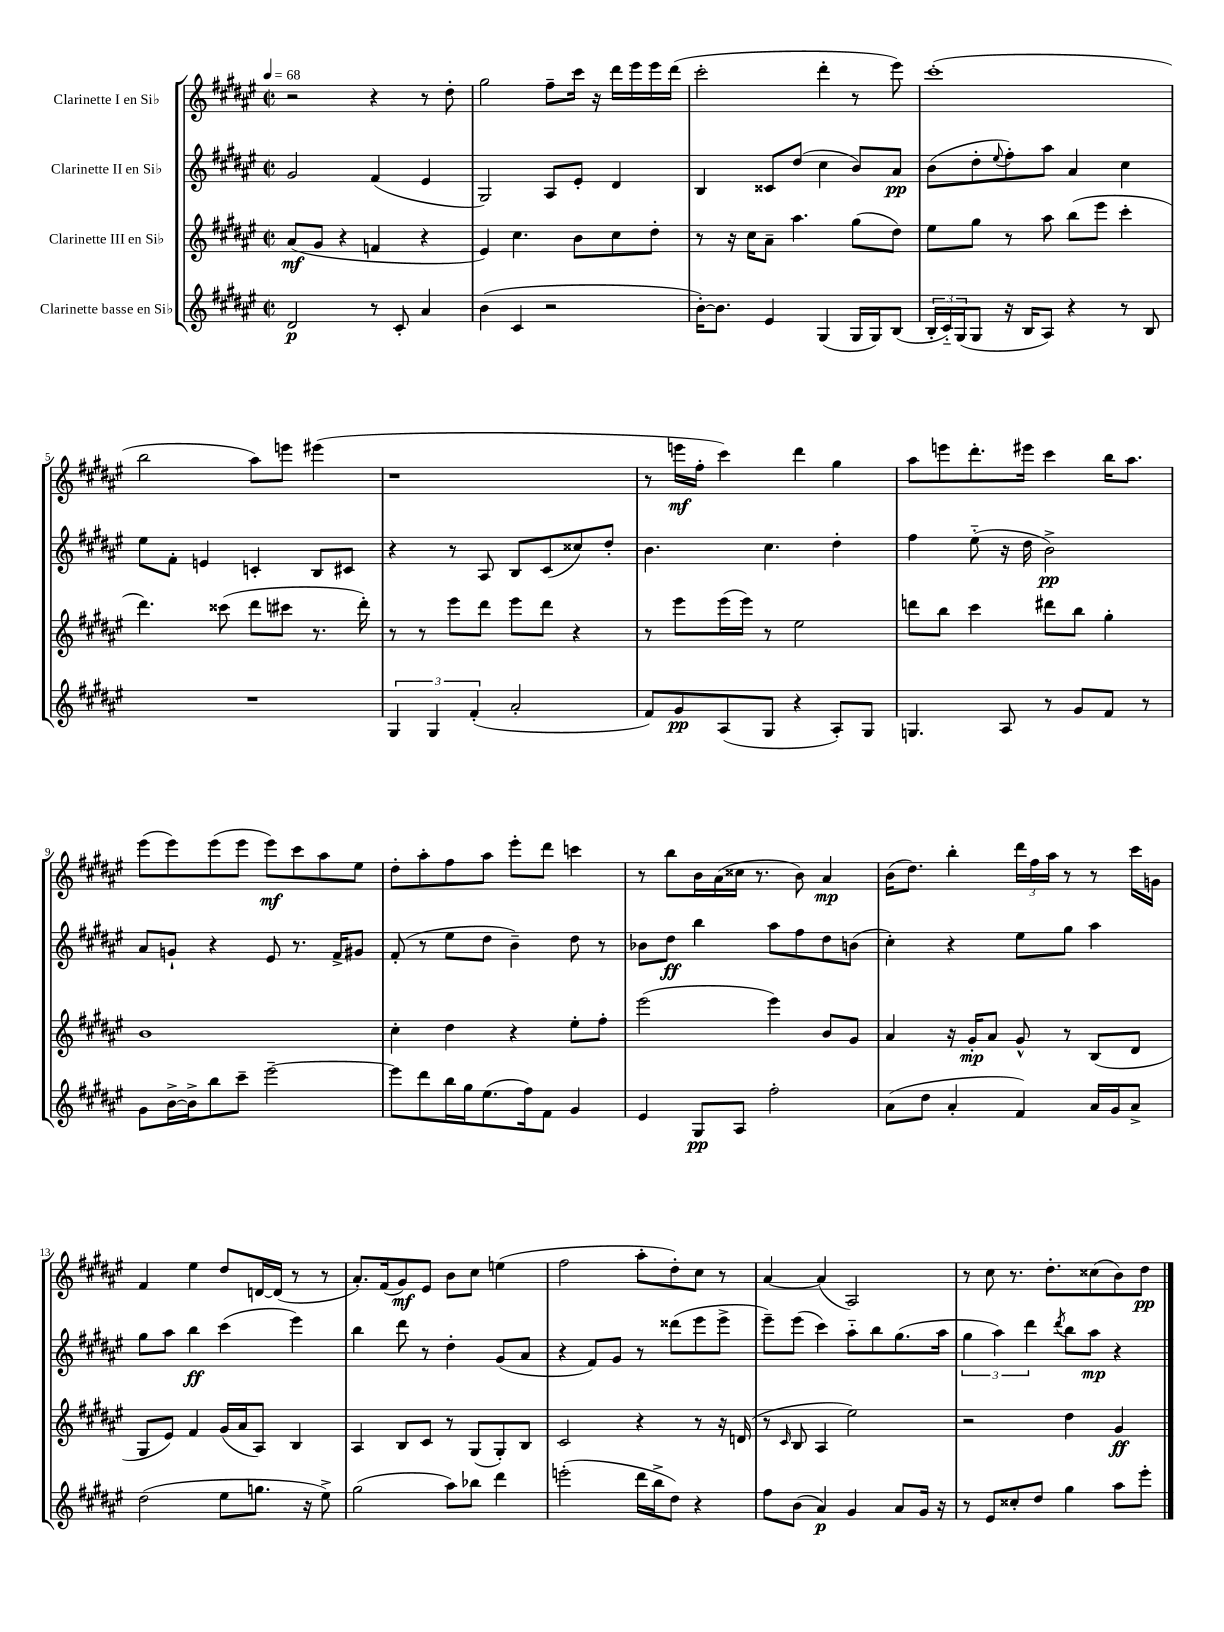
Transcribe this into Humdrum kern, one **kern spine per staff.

**kern	**kern	**kern	**kern
*staff4	*staff3	*staff2	*staff1
*clefG2	*clefG2	*clefG2	*clefG2
*k[f#c#g#d#a#e#]	*k[f#c#g#d#a#e#]	*k[f#c#g#d#a#e#]	*k[f#c#g#d#a#e#]
*M2/2	*M2/2	*M2/2	*M2/2
*met(c|)	*met(c|)	*met(c|)	*met(c|)
*MM68	*MM68	*MM68	*MM68
2d#/	(8a#/L	2g#/	2r
.	8g#/J	.	.
.	4r	.	.
8r	4f/	(4f#/	4r
8c#'/	.	.	.
4a#/	4r	4e#/	8r
.	.	.	8dd#'\
=	=	=	=
(4b\	4e#/)	2G#/)	2gg#\
4c#/	4.cc#\	.	.
2r	.	8A#/L	8ff#~\L
.	8b\L	8e#'/J	16ccc#\Jk
.	.	.	16r
.	8cc#\	4d#/	16ddd#\LL
.	.	.	16eee#\
.	8dd#'\J	.	16eee#\
.	.	.	(16ddd#\JJ
=	=	=	=
[16b'\LK)	8r	4B/	2ccc#'\
8.b\]J	.	.	.
.	16r	.	.
.	16cc#\LK	.	.
4e#/	8a#~\J	8c##/L	.
.	4.aa#\	(8dd#/J	.
(4G#/	.	4cc#\	4ddd#'\
16G#/LL	(8gg#\L	8b/L)	8r
16G#/J)	.	.	.
(8B/J	8dd#\J)	8a#/J	8eee#\)
=	=	=	=
24B'/LL	8ee#\L	(8b\L	(1ccc#'
24c#'~/)	.	.	.
(24G#/J	.	.	.
8G#/J	8gg#\J	8dd#'\	.
.	.	8qqee#/	.
16r	8r	8ff#'\)	.
16B/LK	.	.	.
8A#/J)	8aa#\	8aa#\J	.
4r	(8bb\L	4a#/	.
.	8eee#\J	.	.
8r	4ccc#'\	4cc#\	.
8B/	.	.	.
=	=	=	=
1r	4.ddd#\)	8ee#\L	2bb\
.	.	8f#'\J	.
.	.	4e/	.
.	(8ccc##\	.	.
.	8ddd#\L	4c'/	8aa#\L)
.	8ccc#\J	.	8eee\J
.	8.r	8B/L	(4eee#\
.	.	8c#/J	.
.	16ddd#'\)	.	.
=	=	=	=
6G#/	8r	4r	1r
.	8r	.	.
6G#/	.	.	.
.	8eee#\L	8r	.
(6f#'/	.	.	.
.	8ddd#\J	8A#/	.
2a#'/	8eee#\L	8B/L	.
.	8ddd#\J	(8c#/	.
.	4r	8cc##/)	.
.	.	8dd#'/J	.
=	=	=	=
8f#/L)	8r	4.b\	8r
8g#/	8eee#\L	.	16eee\LL
.	.	.	16ff#'\JJ
(8A#/	(16eee#\L	.	4ccc#\)
.	16eee#\JJ)	.	.
8G#/J	8r	4.cc#\	.
4r	2ee#\	.	4ddd#\
8A#'/L)	.	4dd#'\	4gg#\
8G#/J	.	.	.
=	=	=	=
4.G/	8ddd\L	4ff#\	8aa#\L
.	8bb\J	.	8eee\
.	4ccc#\	(8ee#'~\	8.ddd#'\
8A#/	.	16r	.
.	.	16dd#\	16eee#\Jk
8r	8ddd#\L	2b^\)	4ccc#\
8g#/L	8bb\J	.	.
8f#/J	4gg#'\	.	16bb\LK
.	.	.	8.aa#\J
8r	.	.	.
=	=	=	=
8g#\L	1b	8a#/L	(8eee#\L
[16b^\L	.	8g`/J	8eee#\)
16b^\]J	.	.	.
8bb\	.	4r	(8eee#\
8ccc#~\J	.	.	8eee#\J
[2eee#~\	.	8e#/	8eee#\L)
.	.	8.r	8ccc#\
.	.	.	8aa#\
.	.	16f#^/LK	.
.	.	8g#/J	8ee#\J
=	=	=	=
8eee#\]L	4cc#'\	(8f#'/	8dd#'\L
8ddd#\	.	8r	8aa#'\
16bb\L	4dd#\	8ee#\L	8ff#\
16gg#\J	.	.	.
(8.ee#\	.	8dd#\J	8aa#\J
.	4r	4b~\)	8eee#'\L
16ff#\k)	.	.	.
8f#\J	.	.	8ddd#\J
4g#/	8ee#'\L	8dd#\	4ccc\
.	8ff#'\J	8r	.
=	=	=	=
4e#/	(2eee#\	8b-\L	8r
.	.	8dd#\J	8bb\L
8G#/L	.	4bb\	16b\L
.	.	.	(16a#\
8A#/J	.	.	16cc##\JJ
.	.	.	8.r
2ff#'\	4eee#\)	8aa#\L	.
.	.	8ff#\	8b\)
.	8b/L	8dd#\	4a#/
.	8g#/J	(8b\J	.
=	=	=	=
(8a#\L	4a#/	4cc#'\)	(16b\LK
.	.	.	8.dd#\J)
8dd#\J	.	.	.
4a#'/	16r	4r	4bb'\
.	16g#'/LK	.	.
.	8a#/J	.	.
4f#/)	8g#^^/	8ee#\L	24ddd#\LL
.	.	.	24ff#\
.	.	.	24aa#\JJ
.	8r	8gg#\J	8r
16a#/LL	(8B/L	4aa#\	8r
16g#/J	.	.	.
8a#^/J	8d#/J	.	16ccc#\LL
.	.	.	16g\JJ
=	=	=	=
(2dd#\	8G#/L	8gg#\L	4f#/
.	8e#/J)	8aa#\J	.
.	4f#/	4bb\	4ee#\
8ee#\L	(16g#/LL	(4ccc#\	8dd#/L
.	16a#/J	.	.
8.gg\J	8A#/J)	.	[16d/L
.	.	.	(16d/]JJ
.	4B/	4eee#\)	8r
16r	.	.	.
8ee#^\)	.	.	8r
=	=	=	=
(2gg#\	4A#/	4bb\	8.a#'/L)
.	.	.	(16f#/k
.	8B/L	8ddd#\	8g#/)
.	8c#/J	8r	8e#/J
8aa#\L)	8r	4dd#'\	8b\L
8bb-\J	(8G#/L	.	8cc#\J
4ddd#\	8G#'/)	(8g#/L	(4ee\
.	8B/J	8a#/J	.
=	=	=	=
(2eee'\	2c#/	4r	2ff#\
.	.	8f#/L)	.
.	.	8g#/J	.
16ddd#\LL	4r	8r	8aa#'\L
16bb^\J	.	.	.
8dd#\J)	.	(8ddd##\L	8dd#'\)
4r	8r	8eee#\	8cc#\J
.	16r	8eee#^\J	8r
.	(16d/	.	.
=	=	=	=
8ff#\L	8r	8eee#~\L)	[4a#/
.	16qqc#/	.	.
(8b\J	8B/	(8eee#\J	.
4a#/)	4A#/	4ccc#\)	(4a#/]
4g#/	2ee#\)	8aa#'~\L	2A#/)
.	.	8bb\	.
8a#/L	.	(8.gg#\	.
16g#/Jk	.	.	.
16r	.	16aa#\Jk	.
=	=	=	=
8r	2r	6gg#\	8r
8e#/L	.	.	8cc#\
.	.	6aa#\)	.
8cc##'/	.	.	8.r
.	.	6ddd#\	.
8dd#/J	.	.	.
.	.	.	8.dd#'\L
.	.	8qddd#/	.
4gg#\	4dd#\	8bb\L	.
.	.	8aa#\J	(8cc##\
8aa#\L	4g#/	4r	8b\)
8eee#'\J	.	.	8dd#\J
==	==	==	==
*-	*-	*-	*-
